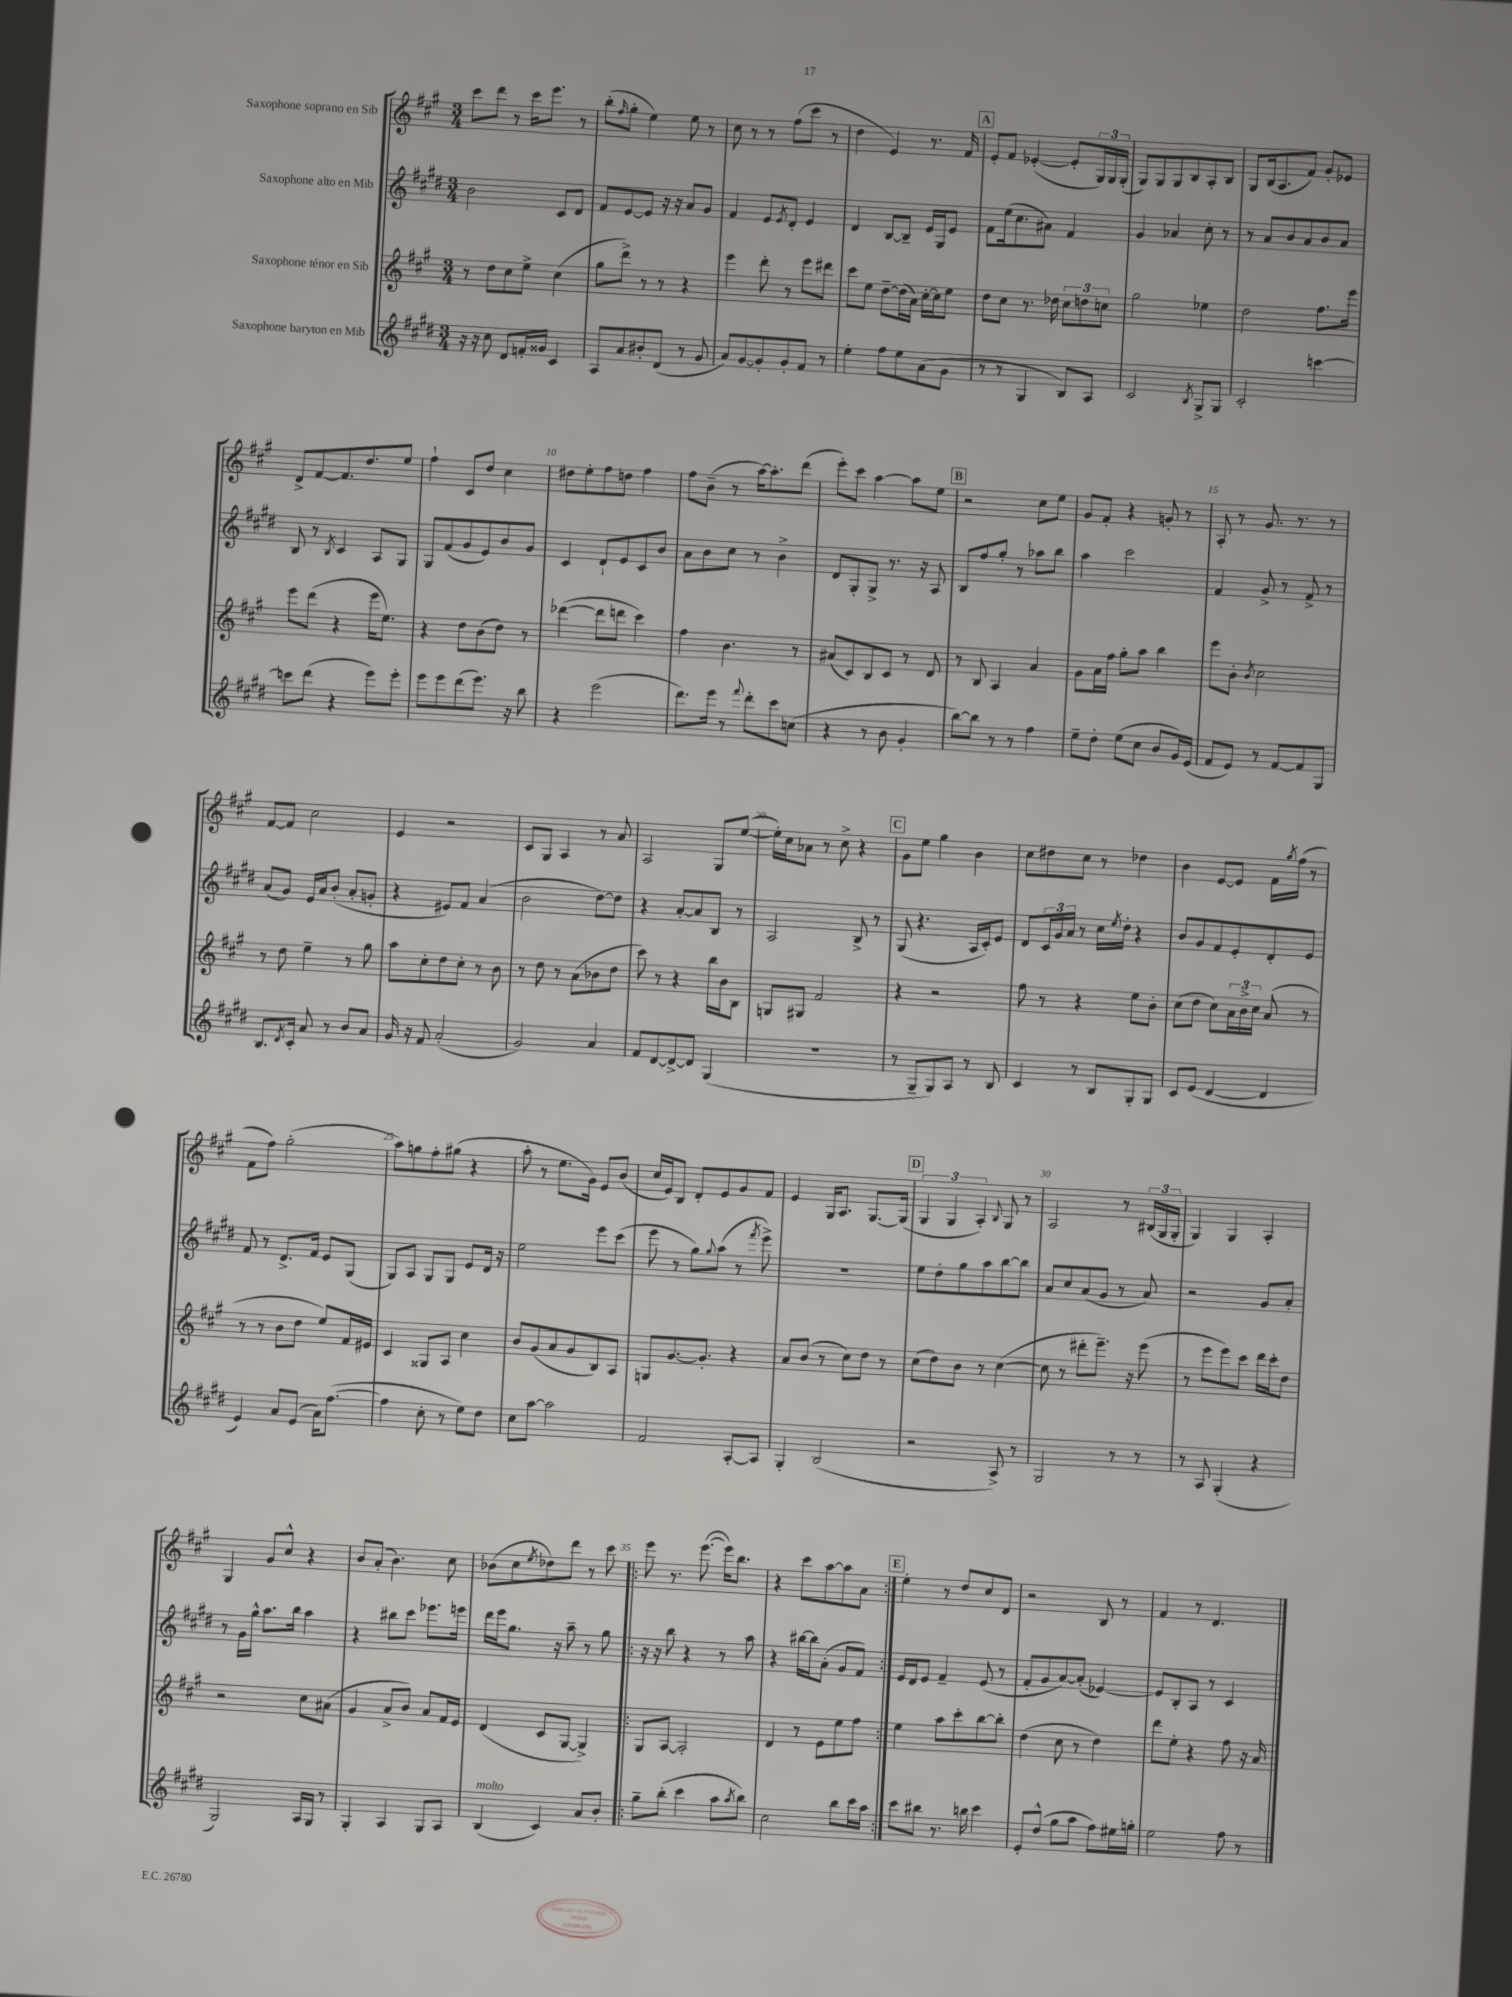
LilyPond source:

<<
\new StaffGroup <<
\new Staff = "s0" \with { instrumentName = "Saxophone soprano en Sib" } {
    \clef treble \key a \major \numericTimeSignature \time 3/4
    cis'''8 d'''8 r8 cis'''16 e'''8. r8 |
    b''8-.( \grace { fis''16 } gis''8-. e''4) e''8 r8 |
    cis''8 r8 r8 fis''8( cis'''8 r8 |
    d''4 e'4) r8. fis'16 |
    \mark \markup { \box "A" } e'8-. fis'8 ees'4~-.( ees'8-. \tuplet 3/2 { gis16) gis16 gis16-.( } |
    gis8) gis8 gis8 b8 a8-. b8 |
    gis8 b16( a8. fis'8) gis'8-. ees'8 |
    d'8-> fis'8~ fis'8. d''8. e''8 |
    fis''4-! cis'8 d''8 cis''4 |
    dis''8 e''8-. fis''8 d''8 fis''4 |
    fis''8 b'8--( r8 a''16~) a''8.-. d'''8( |
    e'''8-.) cis'''8 a''4~ a''8 e''8 |
    \mark \markup { \box "B" } r2 cis''8 e''8 |
    gis'8 fis'8-. r4 g'8-. r8 |
    a8-. r8 gis'8. r8. r8 |
    fis'8~ fis'8 cis''2 |
    e'4 r2 |
    cis'8 gis8 a4 r8 a'8 |
    a2 gis8 e''8~( |
    e''16-.) cis''16 aes'8 r8 cis''8-> r4 |
    \mark \markup { \box "C" } gis'8 e''8 gis''4 b'4 |
    cis''8 dis''8 cis''8 r8 des''4 |
    b'4 e'8~ e'8 fis'16 \acciaccatura { gis''8 } fis''16( r8 |
    fis'8 fis''8) gis''2-.( |
    a''8) g''8 fis''8-. gis''8( r4 |
    a''8-. r8 e''8. gis'16) e'8 b'8( |
    cis''16 e'16) b8 d'8-. e'8 gis'8 fis'8 |
    e'4 gis16 a8. gis8.~ gis16( |
    \mark \markup { \box "D" } \tuplet 3/2 { gis4 gis4 a4-.) } \appoggiatura { b8 } gis8 r8 |
    a2 r8 \tuplet 3/2 { bis16( gis16 gis16-. } |
    gis4) gis4 a4-. |
    gis4 gis'8 cis''8-^ r4 |
    b'8 a'8-.( b'4.) cis''8 |
    bes'8( cis''8 \acciaccatura { e''8 } des''8) d'''8 r8 cis'''8 |
    \repeat volta 2 { e'''8 r8. e'''8.~( e'''16) b''8. |
    r4 cis'''8 a''8~ a''8 a'8 | }
    \mark \markup { \box "E" } e''4-. r8 d''8 cis''8 d'8 |
    r2 b8 r8 |
    fis'4 r8 d'4. \bar "|." |
}
\new Staff = "s1" \with { instrumentName = "Saxophone alto en Mib" } {
    \clef treble \key e \major \numericTimeSignature \time 3/4
    b'2 cis'8 dis'8 |
    fis'8 e'8~ e'8 r16 r16 a'8 gis'8 |
    fis'4 e'8 \acciaccatura { e'8 } dis'8-. e'4 |
    dis'4 b8~ b8-- e'16 gis16 e'8 |
    \mark \markup { \box "A" } fis'8 e''16( cis''8. ais'8) fis'4 |
    gis'4 aes'4 cis''8-. r8 |
    r8 a'8 b'8 a'8 b'8 a'8 |
    b8 r8 \acciaccatura { b8 } cis'4 a8 gis8 |
    gis8 fis'8( gis'8 e'8) b'8 gis'8 |
    cis'4 dis'8-! e'8 cis'8 b'8 |
    a'8 b'8 cis''8 r8 b'4-> |
    dis'8 gis8-. gis8-> r8. r16 a8 |
    \mark \markup { \box "B" } b8 fis''8 gis''8-. r8 aes''8 b''8 |
    a''4 cis'''2 |
    fis'4 gis'8-> r8 fis'8-> r8 |
    a'8( gis'8) e'16 a'16 b'8-.( a'8-. g'8-. |
    r4 eis'8) fis'8 a'4( |
    b'2 dis''8~) dis''8 |
    r4 a'8~-. a'8 b8 r8 |
    a2 b8-> r8 |
    \mark \markup { \box "C" } gis8( r4. a16 cis'16-.) e'8 |
    dis'8 \tuplet 3/2 { cis'16 gis'16 a'16 } r8 cis''16 \acciaccatura { e''8 } dis''16-. r4 |
    b'8 gis'8 fis'8 e'8-. dis'8-. e'8 |
    fis'8 r8 dis'8.-> fis'16 e'8 gis8( |
    gis8) a8 gis8 gis8 e'8 dis'16 r16 |
    e''2 e'''8 cis'''8( |
    e'''8 r8 gis''8) \appoggiatura { gis''8 } a''8( r8 \acciaccatura { fis'''8 } e'''8->) |
    R2. |
    \mark \markup { \box "D" } e''8 dis''8-. gis''8 a''8 b''8~ b''8 |
    a'8 cis''8 a'8( gis'8 r8 a'8) |
    r2 gis'8 a'8-. |
    r8 gis'16 gis''16-^ a''8. b''16 a''4 |
    r4 bis''8 cis'''8 ees'''8. e'''16 |
    dis'''16 e'''16 gis''8. r16 a''8-- r8 gis''8 |
    \repeat volta 2 { r16 r16 b''8 r4 r8 a''8 |
    r4 bis''16~ bis''16 a'8-.( gis'8 fis'8) | }
    \mark \markup { \box "E" } e'16 dis'16 e'8 fis'4-- e'8( r8 |
    fis'8-. gis'8 a'8~) a'8-.( ees'4~) |
    ees'8 b8-. a8 r8 cis'4 \bar "|." |
}
\new Staff = "s2" \with { instrumentName = "Saxophone ténor en Sib" } {
    \clef treble \key a \major \numericTimeSignature \time 3/4
    r8 d''8 cis''8 e''8-> cis''4( |
    gis''8 d'''8->) r8 r8 r4 |
    e'''4 d'''8-. r8 e'''8 dis'''8 |
    cis'''8 e''8 d''8~-- d''16( a'16) cis''16~-. cis''16 e''8 |
    \mark \markup { \box "A" } d''8 cis''8 r8. des''16 \tuplet 3/2 { cis''8 d''8 c''8 } |
    gis''2 ees''4 |
    d''2 fis''8. e'''16 |
    e'''8 d'''8( r4 e'''16 e''8.) |
    r4 d''8 b'8( d''8) r8 |
    des'''4~( des'''8 d'''8 cis'''4) |
    fis''4 b'4. r8 |
    ais'8( cis'8) b8 cis'8 r8 d'8 |
    \mark \markup { \box "B" } r8 b8 a4 a'4 |
    gis'8 a'16 fis''16 gis''8-. a''8 b''4 |
    e'''8 b'8-. \acciaccatura { b'8 } cis''2 |
    r8 d''8 e''4-- r8 gis''8 |
    a''8 cis''8-. d''8 cis''8-. r8 b'8 |
    r8 d''8 r8 a'8( bes'8 d''8 |
    cis'''8) r8 r4 b''16 b'16 b8 |
    g8 gis8 fis'2 |
    \mark \markup { \box "C" } r4 r2 |
    fis''8 r8 r4 e''8 b'8-. |
    cis''8( d''8 cis''8) \tuplet 3/2 { a'16 b'16-> cis''16 } a'8( r8 |
    r8 r8 b'8 d''8 e''8) fis'16 eis'16 |
    cis'4 gisis8 a8 cis''4 |
    b'8 gis'8( a'8 gis'8 b8) a8 |
    g8 gis'8.~ gis'8.-. r4 |
    a'8 b'8( r8 cis''8) d''8 r8 |
    \mark \markup { \box "D" } cis''8( d''8) b'8 r8 cis''4~( |
    cis''8 r8 dis'''8-. e'''8.--) r16 e'''8( |
    r8 e'''8 e'''8) cis'''8 d'''16 cis'''16-. d''8 |
    r2 cis''8 ais'8( |
    gis'4 a'8-> b'8) a'8 fis'16 e'16 |
    d'4( cis'8 gis8~ gis4->) |
    \repeat volta 2 { gis8 a8~ a2-. |
    d'4 r8 e'8 e''8 fis''8 | }
    \mark \markup { \box "E" } e''4 a''8 cis'''8-. b''8~ b''8-. |
    d''4( cis''8 r8 d''4) |
    d'''8 e''8-. r4 fis''8 r16 a'16 \bar "|." |
}
\new Staff = "s3" \with { instrumentName = "Saxophone baryton en Mib" } {
    \clef treble \key e \major \numericTimeSignature \time 3/4
    r16 r16 cis''8 dis'8 f'16-. gisis'16 cis'4 |
    a8 a'8 bis'8-. dis'8( r8 gis'8 |
    a'8) gis'8~ gis'8-. gis'8-. fis'8 r8 |
    e''4-. fis''8 e''8 a'8( gis'8 |
    \mark \markup { \box "A" } r8 r8 gis4 b8) a8 |
    cis'2 \acciaccatura { b8 } gis8-> gis8 |
    cis'2-. c'''4~ |
    c'''8 dis'''8( r4 e'''8) e'''8-. |
    e'''8 e'''8 dis'''8( e'''8.) r16 b''8 |
    r4 e'''2( |
    dis'''8.) e'''16 r8 \appoggiatura { fis'''8 } dis'''8-. cis'''8 c''8( |
    r4 r8 b'8 gis'4-. |
    \mark \markup { \box "B" } b''8~) b''8 r8 r8 fis''4 |
    e''8-- dis''8-. e''8( cis''8 b'8 gis'16) e'16( |
    fis'8 e'8) r8 fis'8~ fis'8 gis8 |
    b8. \acciaccatura { dis'8 } cis'16-. a'8 r8 b'8 a'8 |
    gis'16 r16 fis'8 a'2-.( |
    gis'2) a'4 |
    fis'8 dis'8~ dis'8~-> dis'8 gis4( |
    R2. |
    \mark \markup { \box "C" } r8 gis8-- gis8) a8 r8 b8 |
    cis'4 r8 b8 gis8-. gis8 |
    cis'8 e'8( dis'4~ dis'4 |
    e'4) a'8 e'8( a'16) fis''8.~( |
    fis''4 cis''8-. r8 e''8) dis''8 |
    cis''8 a''8~ a''2 |
    fis'2 a8~-. a8 |
    gis4-. b2( |
    \mark \markup { \box "D" } r2 a8->) r8 |
    gis2 r8 r8 |
    r8 a8 gis4-.( r4 |
    gis2) a16 gis16 r8 |
    gis4-. a4 gis8 a8 |
    b4^\markup { \italic "molto" }( cis'4) a'8 b'8-. |
    \repeat volta 2 { gis''8-- b''8-.( cis'''4 a''8 \acciaccatura { a''8 } b''8) |
    cis''2 b''8 cis'''16 a''16 | }
    \mark \markup { \box "E" } cis'''8 bis''8 r8. b''16 cis'''4 |
    e'8-. dis''8-^( gis''8 a''8 fis''8) eis''16 g''16-. |
    e''2 fis''8 r8 \bar "|." |
}
>>
>>
\layout { \context { \Score \override BarNumber.break-visibility = ##(#f #t #t) barNumberVisibility = #(every-nth-bar-number-visible 5) } }
